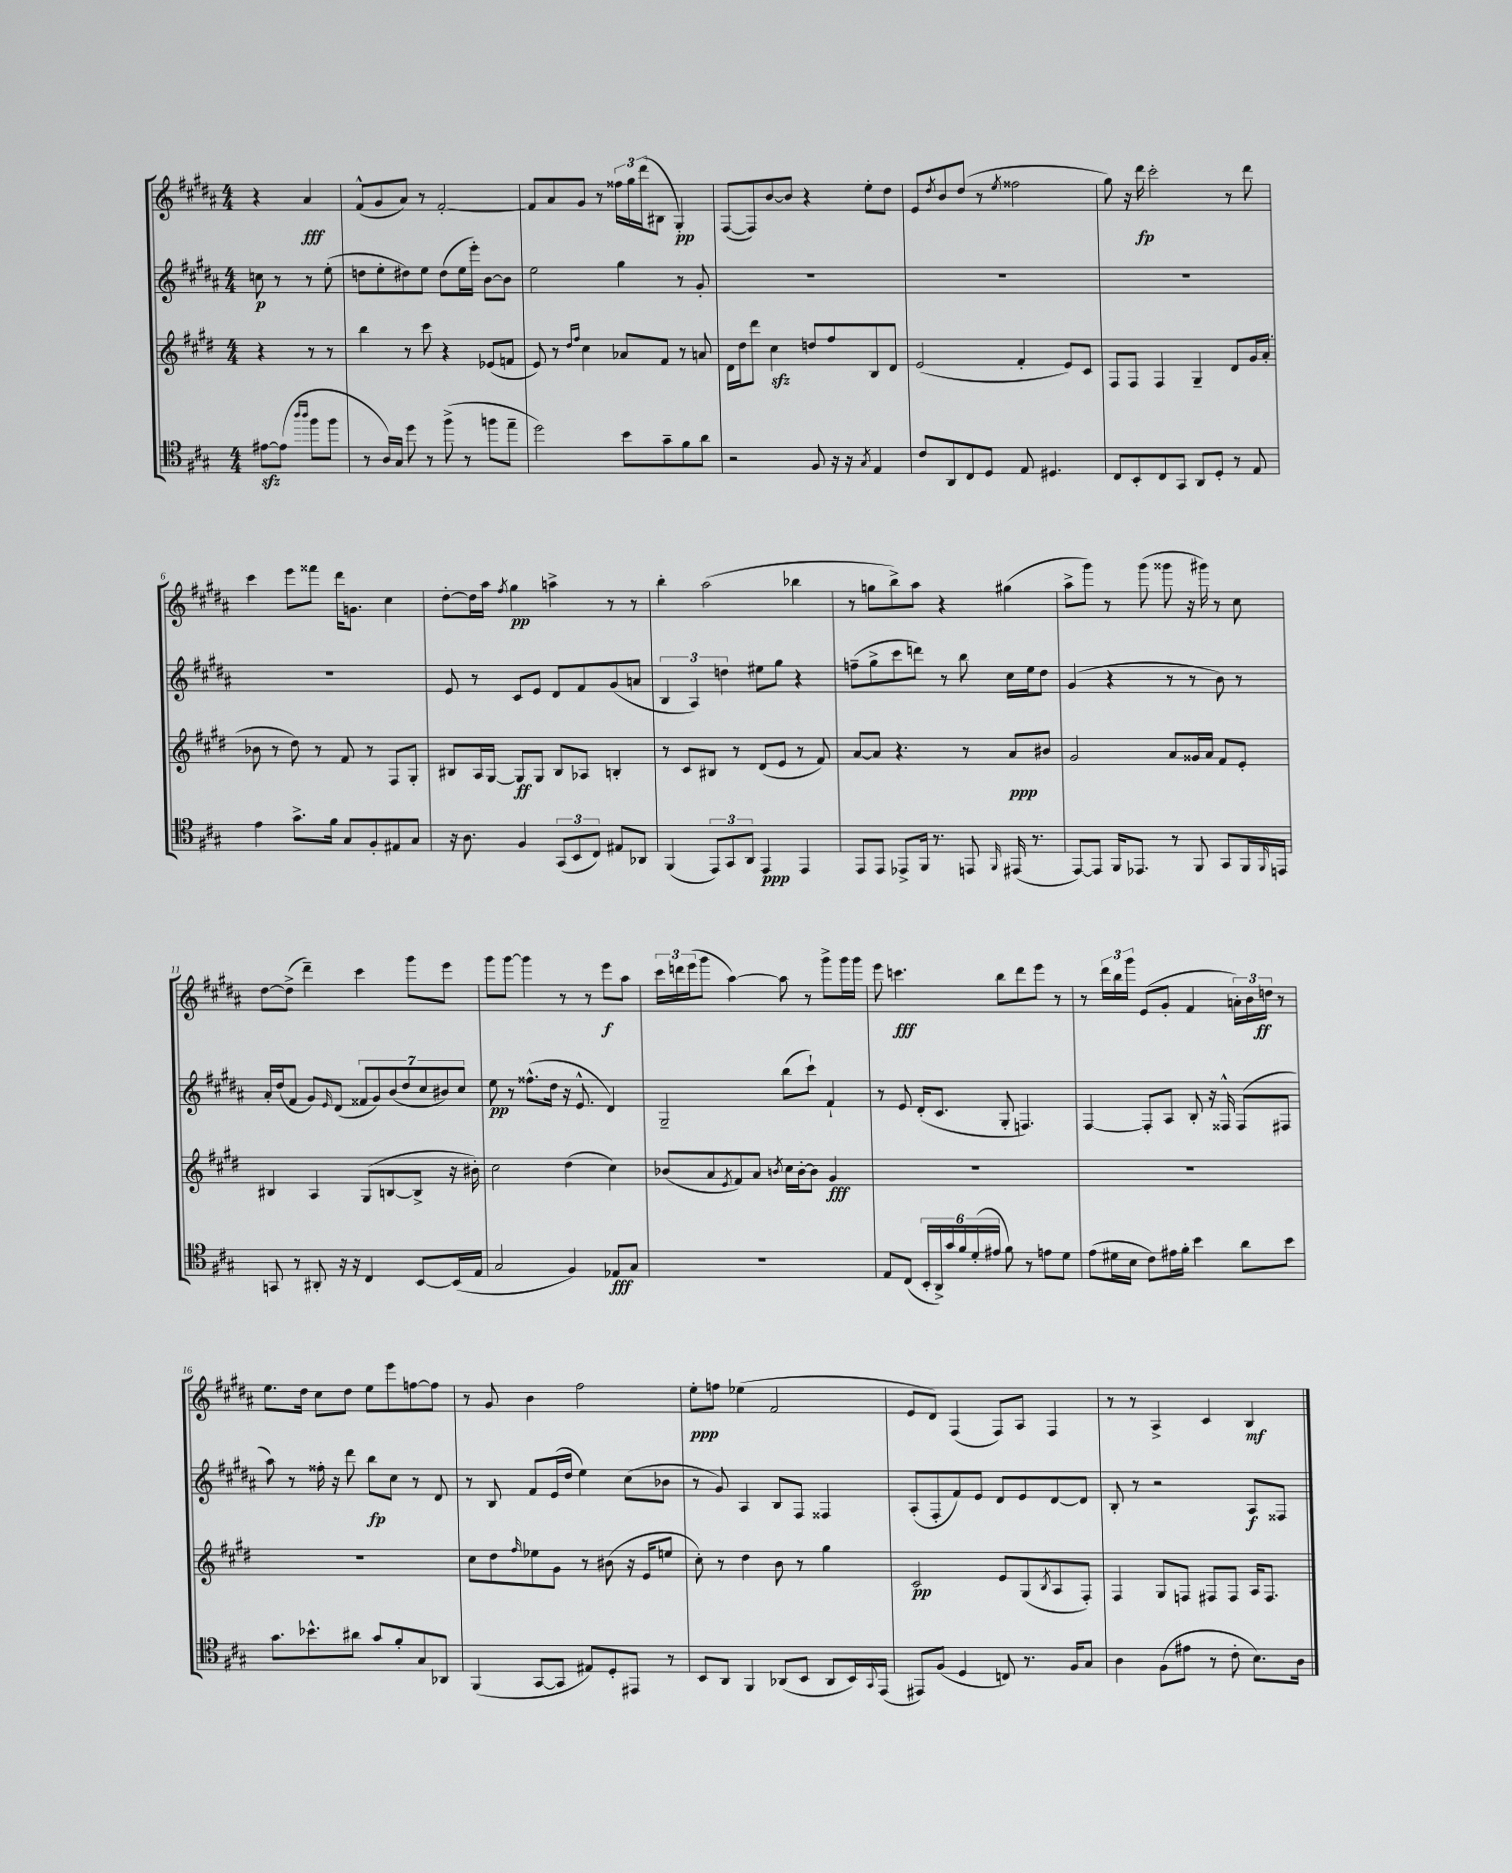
<<
\new StaffGroup <<
\new Staff = "s0" {
    \clef treble \key b \major \numericTimeSignature \time 4/4 \partial 2
    r4 ais'4\fff |
    fis'8-^( gis'8 ais'8) r8 fis'2~-. |
    fis'8 ais'8 gis'8 r8 \tuplet 3/2 { fisis''16 gis''16 dis'''16( } bis8 gis4-.\pp) |
    fis8~( fis8) b'8~ b'8 r4 e''8-. dis''8 |
    e'8 \acciaccatura { dis''8 } b'8 dis''8( r8 \acciaccatura { e''8 } fisis''2 |
    gis''8) r16 dis'''16\fp cis'''2-. r8 dis'''8 |
    cis'''4 e'''8 fisis'''8 dis'''16 g'8. cis''4 |
    dis''8~-. dis''16 ais''16 \acciaccatura { fis''8 } gis''4\pp a''4-> r8 r8 |
    b''4-. ais''2( bes''4 |
    r8 g''8 b''8->) ais''8 r4 gis''4( |
    ais''8-> gis'''8) r8 gis'''8( gisis'''8 r16 gis'''16) r8 cis''8 |
    dis''8~ dis''8->( dis'''4--) cis'''4 gis'''8 e'''8 |
    gis'''8 gis'''8~ gis'''4 r8 r8 e'''8\f ais''8 |
    \tuplet 3/2 { cis'''16 d'''16 e'''16( } gis'''8 ais''4~) ais''8 r8 gis'''8-> gis'''16 gis'''16 |
    e'''8 c'''4.\fff b''8 dis'''8 e'''8 r8 |
    r8 \tuplet 3/2 { dis'''16 b''16 gis'''16 } e'8( gis'8-. fis'4 \tuplet 3/2 { a'16-.) b'16 d''16\ff } r8 |
    e''8. dis''16 cis''8 dis''8 e''8 e'''8 f''8~ f''8 |
    r8 gis'8 b'4 fis''2 |
    e''8-.\ppp f''8 ees''4( fis'2 |
    e'8 dis'8) fis4( fis8) ais8 fis4 |
    r8 r8 ais4-> cis'4 b4\mf \bar "|." |
}
\new Staff = "s1" {
    \clef treble \key b \major \numericTimeSignature \time 4/4 \partial 2
    c''8\p r8 r8 e''8-.( |
    d''8 e''8-. dis''8) e''8 dis''8( e''16 e'''16-.) b'8~ b'8 |
    e''2 gis''4 r8 gis'8-. |
    R1 |
    R1 |
    R1 |
    R1 |
    e'8 r8 cis'8 e'8 dis'8 fis'8 gis'8( a'8 |
    \tuplet 3/2 { b4 ais4) d''4 } eis''8 gis''8 r4 |
    f''8--( gis''8-> cis'''8 d'''8) r8 b''8 cis''16 e''16 dis''8 |
    gis'4( r4 r8 r8 b'8) r8 |
    ais'16-. dis''16( fis'8 gis'8) \grace { e'16 } dis'8( \tuplet 7/4 { fisis'8 gis'8) b'8( dis''8 cis''8 bis'8) cis''8 } |
    e''8\pp r8 fisis''8.-^( dis''16 r16 e'8.-^ dis'4) |
    gis2-- b''8( cis'''8-!) fis'4-! |
    r8 e'8 dis'16-.( cis'8. gis8-. f4.) |
    fis4~ fis8-. ais8 b8-. r16 fisis16-^ fisis8( fis8 |
    ais''8) r8 fisis''16-. r16 dis'''8 b''8\fp cis''8 r8 dis'8 |
    r8 b8 fis'8 e'16( dis''16 e''4) cis''8( bes'8 |
    r8 gis'8) ais4 b8 fis8 fisis4 |
    ais8-.( fis8-. fis'8) e'8 dis'8 e'8 dis'8~ dis'8 |
    b8-. r8 r2 ais8\f fisis8 \bar "|." |
}
\new Staff = "s2" {
    \clef treble \key e \major \numericTimeSignature \time 4/4 \partial 2
    r4 r8 r8 |
    b''4 r8 cis'''8 r4 ees'8( f'8 |
    e'8) r8 \grace { dis''16 fis''16 } cis''4 aes'8 fis'8 r8 a'8 |
    dis'16 dis''16 dis'''8 cis''4\sfz d''8 fis''8 b8 dis'8 |
    e'2( fis'4-. e'8) cis'8 |
    fis8 fis8 fis4 gis4-- dis'8 gis'16 a'16-.( |
    bes'8 r8 dis''8) r8 fis'8 r8 fis8 gis8-. |
    bis8 a16 gis16~ gis8\ff gis8 bis8 aes8 b4-. |
    r8 cis'8 bis8 r8 dis'8( e'8 r8 fis'8) |
    a'8~ a'8 r4. r8 a'8\ppp bis'8 |
    gis'2 a'8 gisis'16 a'16 fis'8 e'8-. |
    bis4 a4 gis8( b8~ b8-> r16 bis'16-.) |
    cis''2 dis''4( cis''4) |
    bes'8( a'8 \acciaccatura { e'8 } fis'8) a'8 \acciaccatura { b'8 } cis''16 b'16~-. b'8 gis'4\fff |
    R1 |
    R1 |
    R1 |
    cis''8 dis''8 \grace { fis''16 } ees''8 gis'8 r8 bis'8( r16 e'16 e''8 |
    cis''8-.) r8 dis''4 b'8 r8 gis''4 |
    cis'2\pp e'8 gis8( \acciaccatura { b8 } a8 fis8-.) |
    fis4 gis8 f8 fis8 fis8 a16 fis8. \bar "|." |
}
\new Staff = "s3" {
    \clef tenor \key a \major \numericTimeSignature \time 4/4 \partial 2
    eis'8~\sfz eis'8( \grace { a''16 a''16 } fis''8 fis''8 |
    r8 a16) gis16 d''8 r8 fis''8->( r8 f''8 e''8-- |
    d''2) b'8 gis'8-- fis'8 a'8 |
    r2 fis8 r16 r16 \acciaccatura { gis8 } e4 |
    cis'8 a,8 cis8 d8 e8 dis4. |
    cis8 b,8-. cis8 gis,8 a,8 d8-. r8 e8 |
    e'4 gis'8.-> fis'16 gis8 fis8-. eis8 gis8 |
    r16 a8. fis4 \tuplet 3/2 { gis,8( b,8 cis8) } eis8 aes,8 |
    fis,4( \tuplet 3/2 { e,8) gis,8 a,8 } e,4\ppp e,4 |
    e,8 e,8 ees,8-> fis,16 r8. e,8 \grace { fis,16 } eis,16( r8. |
    e,8~) e,8 fis,16 ees,8. r8 fis,8 gis,8 fis,16 \grace { fis,16 } e,16 |
    g,8 r8 ais,8-. r16 r16 cis4 b,8~ b,16( e16 |
    gis2 fis4) ees8\fff gis8 |
    R1 |
    e8 cis8( \tuplet 6/4 { b,16-. a,16->) gis'16 fis'16 d'16-.( eis'16 } fis'8) r8 e'8 d'8 |
    e'8( dis'16 b16 cis'8) eis'16 fis'16-. b'4 a'8 b'8 |
    gis'8. bes'8.-^ ais'8 gis'8 fis'8-. gis8 aes,8 |
    fis,4( gis,8~ gis,8 eis8) d8-. eis,8 r8 |
    b,8 a,8 fis,4 aes,8( b,8 aes,8 b,16) \appoggiatura { gis,8 } e,16( |
    eis,8) fis8( d4 c8) r8. fis16 gis8 |
    a4 fis8( eis'8 r8 cis'8-. b8.) a16 \bar "|." |
}
>>
>>
